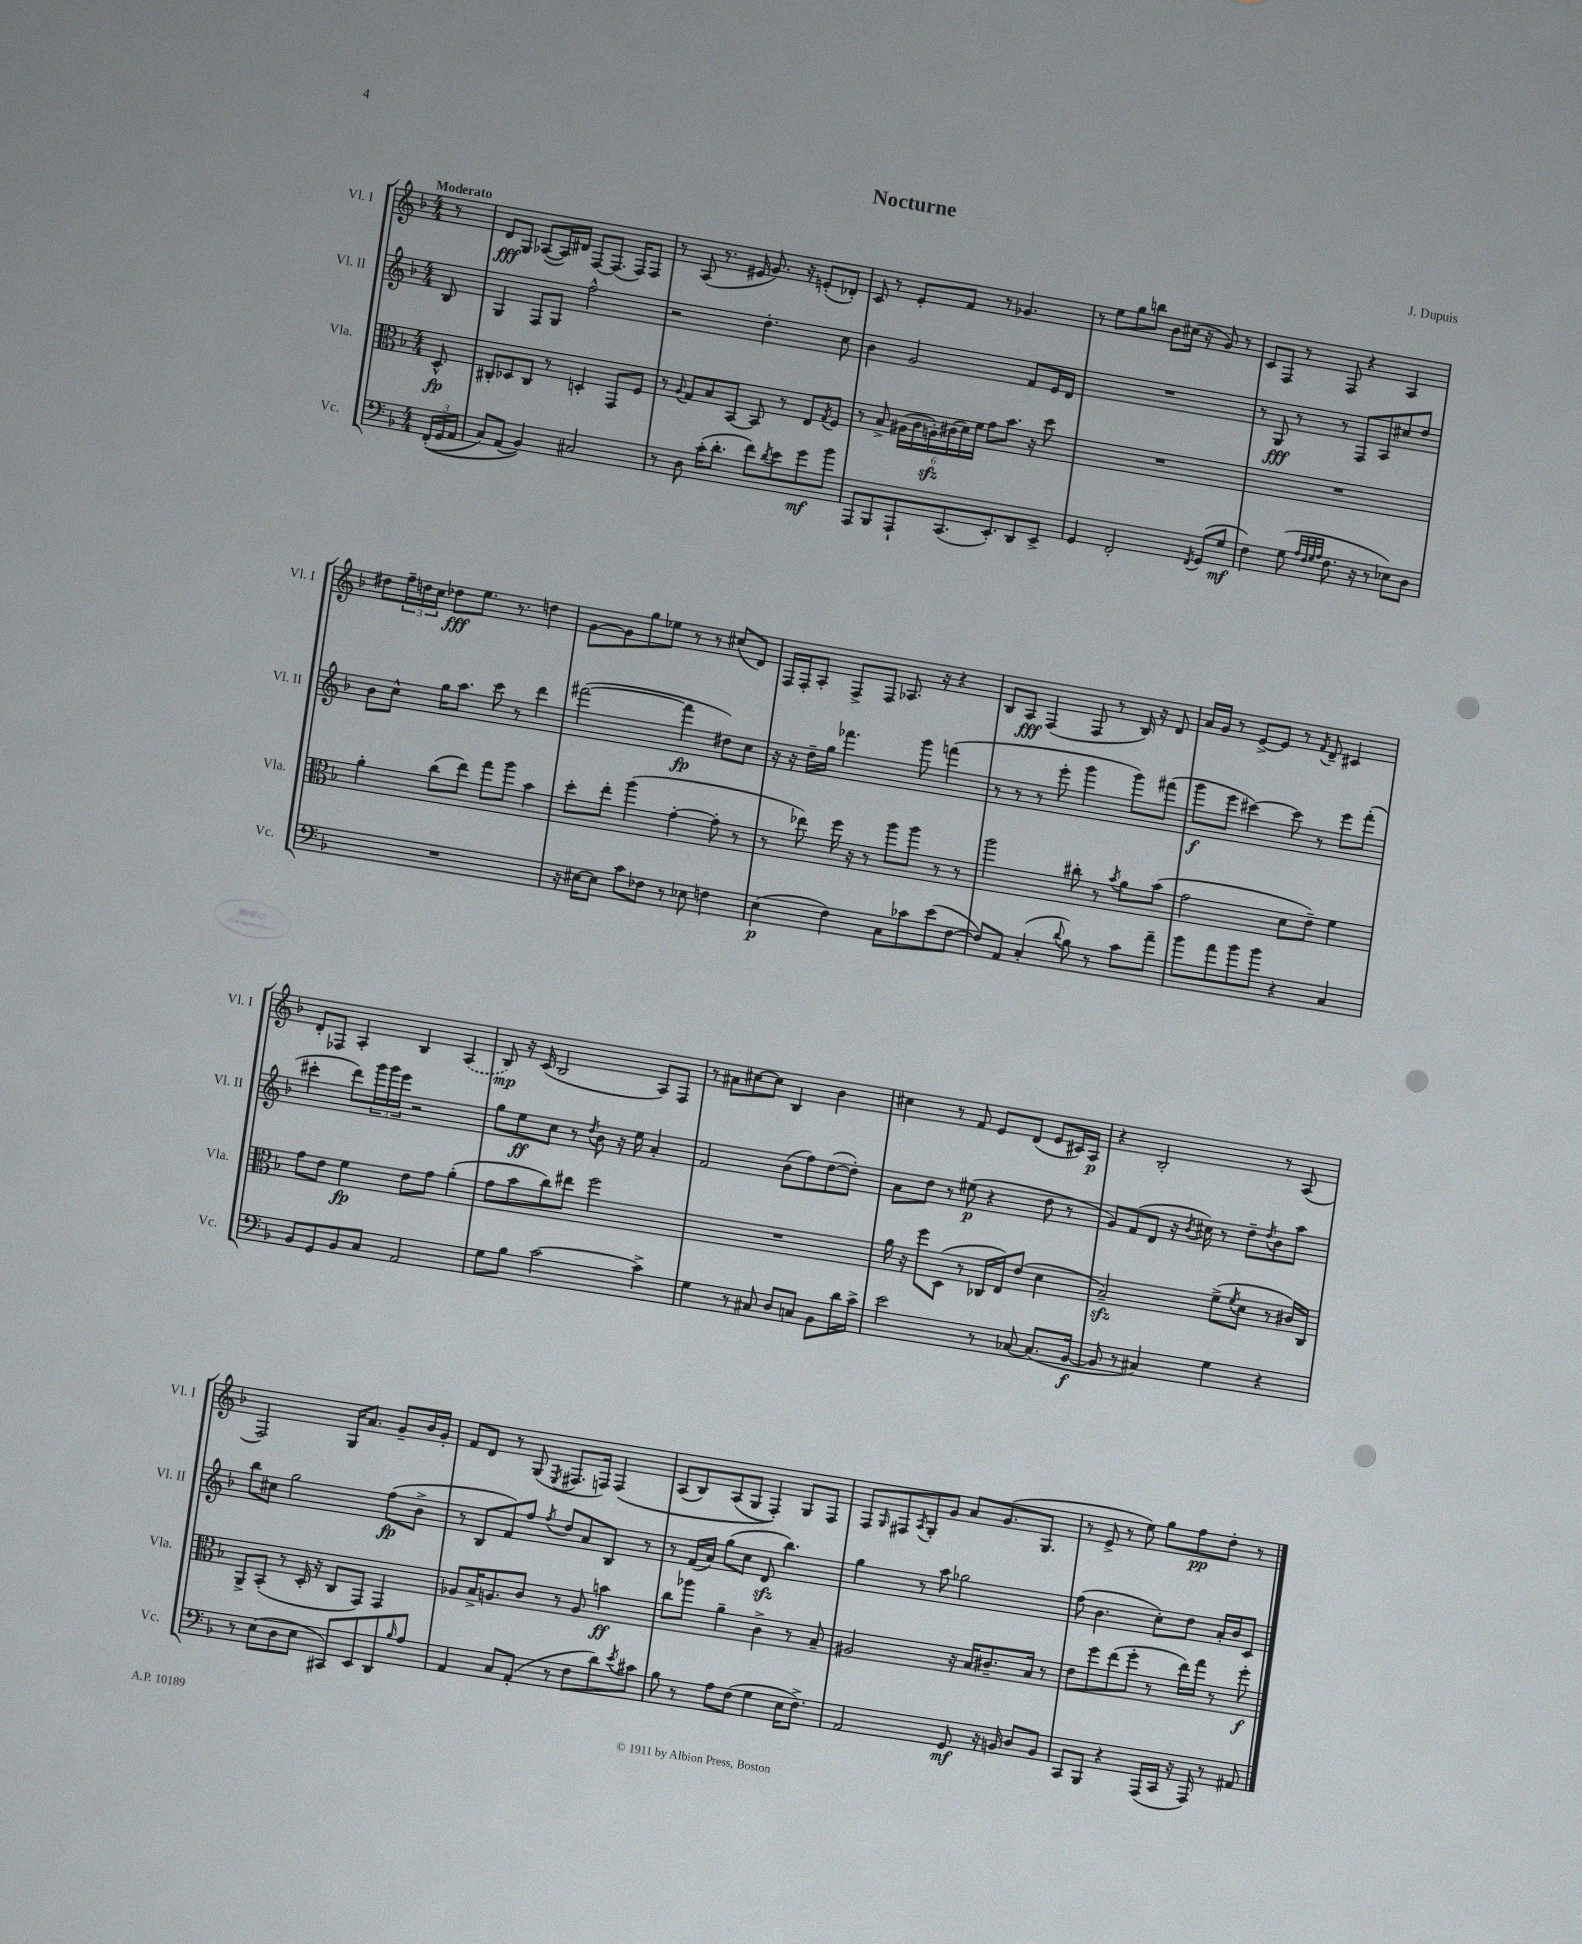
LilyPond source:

\header { title = "Nocturne" composer = "J. Dupuis" }
<<
\new StaffGroup <<
\new Staff = "s0" \with { instrumentName = "Vl. I" shortInstrumentName = "Vl. I" } {
    \clef treble \key f \major \numericTimeSignature \time 4/4 \partial 8 \tempo "Moderato"
    r8 |
    d'8\fff g8 aes8~( aes16) dis'16 f8~ f8.( f16) f8 |
    r8 a8( r8. eis'16 g'8.) r16 e'8-.( des'8-.) |
    c'8 r8 e'8-. f'8 r8 ges'4. |
    r8 e''8 g''8 b''8 bes'8 cis''16( r16 g'8) r8 |
    c'8 f8 r8 f8 r4 a4 |
    dis''8 \tuplet 3/2 { f''16-- d''16 c''16 } des''8\fff e''8. r8. d''4 |
    g'8~ g'8 g''8 ees''8 r8 r8 cis''8( d'8) |
    f16 f16-. a8-. f8-> f8 aes8. r16 r4 |
    bes8 a8\fff f4( f8 r8 bes16) r16 d'8 |
    a'16 g'16 r8 e'8~-> e'8 r8 \acciaccatura { f'8 } d'8-- cis'4 |
    d'8-. fes8 a4-. bes4 \once \slurDashed a4( |
    bes8\mp) r16 c'16( bes2 a8) f8 |
    r8 ais'8 cis''8~ cis''8 bes4 bes'4 |
    cis''4 r8 f'8 e'8 d'8( e'8 cis'16) a16\p |
    r4 bes2-. r8 a8( |
    f2) g16 a'8. g'8-- bes'16 g'16-. |
    f'8 d'8 r8 g8( \acciaccatura { e8 } fis8. f16) f4\( |
    a8( bes8) a8( g8 f4-.)\) g8 f8 |
    f8 \grace { g16 } fis8 \acciaccatura { a8 } g8-. g'8 a'8 g'8.( g8. |
    r8 e'8-> r8 e''8) g''8 f''8\pp d''8-. r8 \bar "|." |
}
\new Staff = "s1" \with { instrumentName = "Vl. II" shortInstrumentName = "Vl. II" } {
    \clef treble \key f \major \numericTimeSignature \time 4/4 \partial 8
    bes8 |
    g4 f8 g8 f''2-^ |
    r2 d''4.-. c''8 |
    bes'4 g'2 f'8 e'16 d'16 |
    R1 |
    r8 g8\fff r8 r8 f8 a8 cis''8 d''8 |
    bes'8 c''8-^ g''16 a''8. c'''8 r8 d'''4 |
    fis'''2~( fis'''4\fp dis''8) c''8 |
    r16 r16 d''16-- g''16 fes'''4. g'''8 f'''4( |
    r8 r8 r8 e'''8-. g'''4 g'''8) fis'''8( |
    g'''8\f e'''8 cis'''4~) cis'''8 r8 e'''8 f'''8-.( |
    cis'''4-. d'''8) \tuplet 3/2 { g'''16 g'''16 e'''16 } r2 |
    g''8 e''8\ff c''8 r8 \acciaccatura { d''8 } bes'8 r16 e''16 a'4-. |
    f'2 bes'8( f''8) d''8~( d''8-.) |
    a'8 d''8 r8 eis''8\p( r4 d''8 r8 |
    g'8) f'8( d'8 r16 \acciaccatura { bes'8 } cis''16) r8 d''8-- \acciaccatura { d''8 } bes'8 a''8 |
    bes''8 cis''8 g''2 f''8\fp( bes'8-> |
    r8 bes8 f'8) f''8 \acciaccatura { f''8 } d''8 a'8 bes8 r8 |
    r8 f'16( a'16) g''8( c''8 d'8\sfz bes''4.) |
    g''4 r8 a''8 ges''2 |
    f''8( bes'4. c''8-.) d''8 a'16-. bes'16 c'8 \bar "|." |
}
\new Staff = "s2" \with { instrumentName = "Vla." shortInstrumentName = "Vla." } {
    \clef alto \key f \major \numericTimeSignature \time 4/4 \partial 8
    d8-^\fp |
    cis8-. des8 cis8 r8 d4-. g,8 f8 |
    r8 \appoggiatura { a8 } g8 bes8 bes,8~ bes,8 r8 e8 \acciaccatura { g8 } f8 |
    r8 bes8-> \tuplet 6/4 { ais16( c'16 a16-.\sfz) cis'16( d'16) f'16 } g'8 bes'8. r16 d''8 |
    R1 |
    R1 |
    a'4-. c''8( e''8) g''8 a''8 bes'4 |
    d''8-. e''8-. a''4( g'4~-. g'8-. r8 |
    r8 ees''8) f''16 r16 r8 a''8 a''8 r8 r8 |
    a''2 cis''8-. r8 \acciaccatura { bes'8 } a'8 bes'8( |
    g'2 d'8 e'8--) f'4 |
    g'8 e'8 f'4\fp e'8 g'8 a'4-.( |
    g'8 bes'8 c''8) eis''8 f''2 |
    R1 |
    a'16 r16 f''8 d8( r8 ces16 e16) e'8( d'4 |
    bes2--\sfz) f'8->( \acciaccatura { f'8 } d'8 r8 cis'16) c16 |
    a,8-> bes,8-.( r8 d16-. r16 c8 g,8) g,4 |
    aes8 bes16-> a8. c'8 r8 a8 b'4\ff |
    c''8 aes''8 a'4-- c'4-> r8 bes8-- |
    ais2 r16 bes16 cis'8.-- bes16 r8 |
    e'8 f''8 e''8( f''8-. r8 e''16) g''16 r8 f''8-.\f \bar "|." |
}
\new Staff = "s3" \with { instrumentName = "Vc." shortInstrumentName = "Vc." } {
    \clef bass \key f \major \numericTimeSignature \time 4/4 \partial 8
    \tuplet 3/2 { f,16-.(\( g,16 a,16 } |
    c8) a,8( bes,4)\) cis2 |
    r8 d8 c'16-.( d'8.-. f'8) \acciaccatura { d'8 } e'8 g'8\mf bes'8 |
    a,,8 bes,,8 a,,8-! c,8.( e,8.-.) d,8 e,8-> |
    g,4 f,2-. \acciaccatura { f,8 } g,8( g8\mf |
    f4) g8( \grace { a32 f32 g32 a32 } f8. r16 r8 ees8) d8 |
    R1 |
    r16 eis16~ eis8 c'8 fes8 r8 ees8 f4 |
    e4\p( f4) c8 ces'8 e'8( f8~ |
    f8) a,8 c4-.( \appoggiatura { d'8 } bes8) r8 c'8 a'8-- |
    bes'8 a'8 bes'8 bes'8 r4 c4 |
    bes,8 g,8 bes,8 c8 a,2 |
    g8 bes8 c'2~ c'4-> |
    g4 r8 cis8 d8 c8 bes,8 d'16 c'16-> |
    e'2 r8 ces8~ ces8.( bes,16~\f |
    bes,8 r8 cis4) g4 r4 |
    r8 e8( d8 e8 cis,8) e,8 d,8 \grace { bes16 } a8 |
    a,4 c8 a,8-.( r8 f8 d'8) \acciaccatura { e'8 } cis'8 |
    bes8 r8 a8 f8( g4 e16 f8.->) |
    a,2 g,8\mf r16 b,16 d8 b,8 |
    c,8 bes,,8 r4 a,,16( c,16 r16 a,,16) r8 ais,8 \bar "|." |
}
>>
>>
\layout { \context { \Score \remove "Bar_number_engraver" } }
